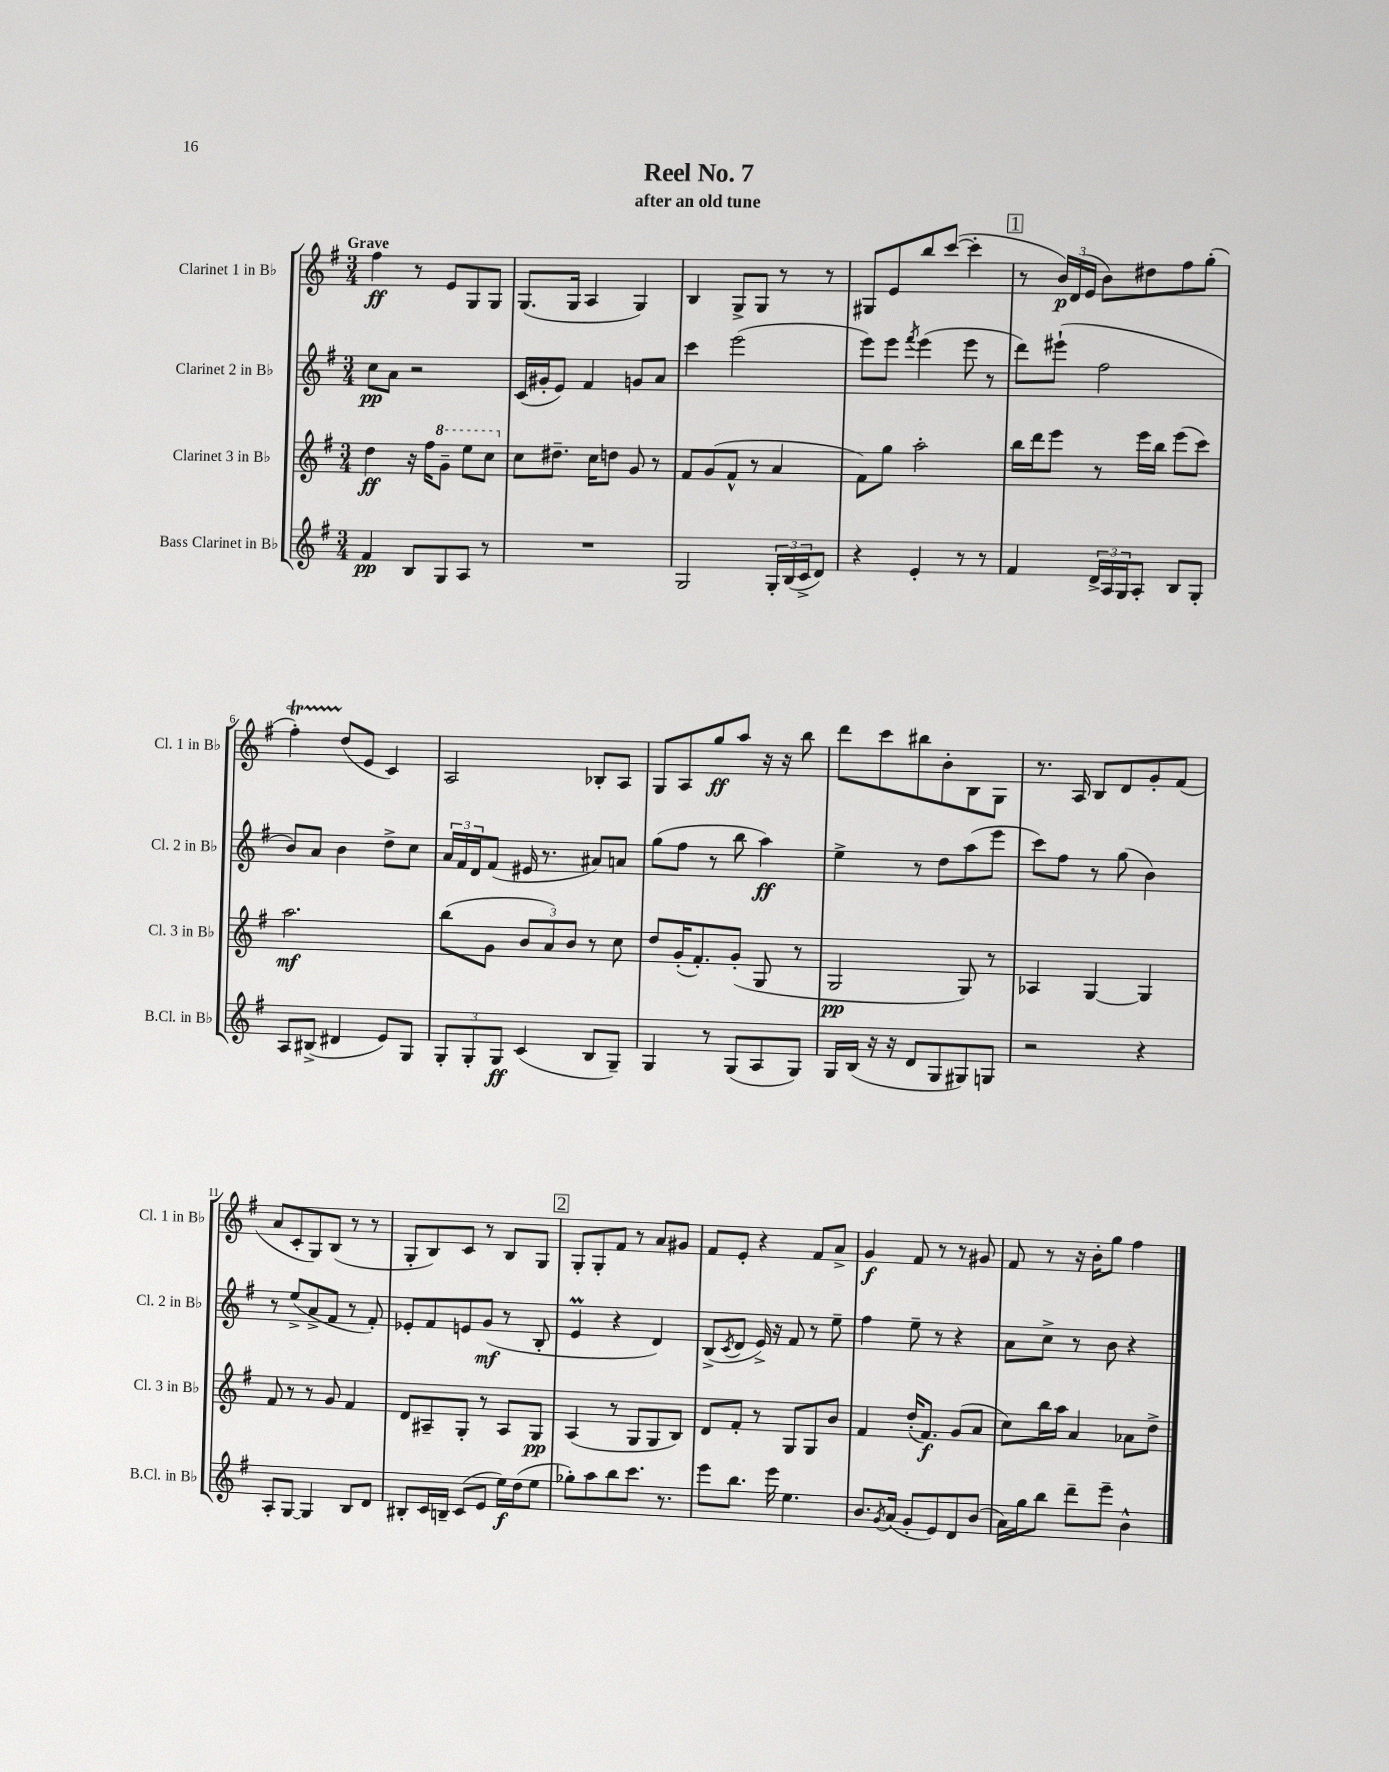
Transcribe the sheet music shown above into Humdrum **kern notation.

**kern	**kern	**kern	**kern
*staff4	*staff3	*staff2	*staff1
*clefG2	*clefG2	*clefG2	*clefG2
*k[f#]	*k[f#]	*k[f#]	*k[f#]
*M3/4	*M3/4	*M3/4	*M3/4
4f#	4dd	8cc	4ff#
.	.	8a	.
8B	16r	2r	8r
.	16ff#	.	.
8G	8gg~	.	8e
8A	8eee	.	8G
8r	8ccc	.	8G
=	=	=	=
2.r	8cc	(16c	(8.G
.	.	16g#'	.
.	8.dd#~	8e)	.
.	.	.	16G
.	.	4f#	4A
.	16cc	.	.
.	8dd	.	.
.	8g	8g	4G)
.	8r	8a	.
=	=	=	=
2G	8f#	4ccc	4B
.	(8g	.	.
.	8f#^^	(2eee	8G^
.	8r	.	8G
24G'	4a	.	8r
(24B	.	.	.
24c^	.	.	.
8d)	.	.	8r
=	=	=	=
4r	8f#)	8eee)	8G#
.	8gg	8eee	8e
.	.	8qfff#	.
4e'	2aa'	(4eee	8bb
.	.	.	([8ccc
8r	.	8eee	4ccc']
8r	.	8r	.
=	=	=	=
4f#	16bb	8ddd)	8r
.	16ddd	.	.
.	8eee	(8eee#`	24b)
.	.	.	(24d
.	.	.	24e
24d^	8r	2ff#	8b)
24A	.	.	.
24G	.	.	.
8A'	16eee	.	8dd#
.	16bb	.	.
8B	(8eee	.	8ff#
8G'	8ccc)	.	(8gg'
=	=	=	=
8A	2.aa	8b)	4ff#')
(8B#^	.	8a	.
4d#	.	4b	(8dd
.	.	.	8e
8e)	.	8dd^	4c)
8G	.	8cc	.
=	=	=	=
12G'	(8bb	24a	2A
.	.	24f#	.
12G'	.	24d	.
.	8g	(8f#	.
12G	.	.	.
(4c	12b	16e#	.
.	.	8.r	.
.	12a)	.	.
.	12b	.	.
8B	8r	8a#)	8B-'
8G~)	8cc	8a	8A
=	=	=	=
4G	8dd	(8gg	8G
.	(16g'	8ff#	8A
.	8.f#')	.	.
8r	.	8r	8gg
(8G	(8g'	8bb	8aa
8A	8G	4aa)	16r
.	.	.	16r
8G)	8r	.	8bb
=	=	=	=
16G	2G	4ee^	8ddd
(16B	.	.	.
16r	.	.	8ccc
16r	.	.	.
8d	.	8r	8bb#
8G	.	8dd	8b'
8G#)	8G)	(8aa	8B
8G	8r	8eee	8G
=	=	=	=
2r	4A-	8ccc)	8.r
.	.	8ff#	.
.	.	.	16A
.	[4G	8r	8B
.	.	(8gg	8d
4r	4G]	4b)	8g'
.	.	.	(8f#
=	=	=	=
8A'	8f#	8r	8a
[8G	8r	(8ee^	8c'
4G]	8r	8a^	8G)
.	8g	8f#	(8B
8B	4f#	8r	8r
8d	.	8f#')	8r
=	=	=	=
8B#'	8d	8e-'	8G'
16c	8A#~	8f#	8B)
16B~	.	.	.
(8c	8G'	8e	8c
8e	8r	(8g	8r
16ee)	8A#	8r	8B
(16dd	.	.	.
8ee	8G	8B'	8G
=	=	=	=
8gg-')	(4A	4e	8G'
8aa	.	.	8G'
8bb	8r	4r	8f#
8.ccc	8G	.	8r
.	8G	4d)	8a
8.r	.	.	.
.	8B)	.	8g#
=	=	=	=
8eee	8d	(8B^	8f#
.	.	8qc	.
8.bb	8f#'	8d	8e'
.	8r	16e^)	4r
16eee	.	16r	.
4.ee	8G	8f#	.
.	8G	8r	8f#
.	8b	8ee~	8a^
=	=	=	=
8.b	4f#	4ff#	4g
8qg	.	.	.
(16a	.	.	.
8g'	(16dd'	8ee~	8f#
.	8.f#)	.	.
8e)	.	8r	8r
8d	(8g	4r	8r
(8b	8a	.	8g#
=	=	=	=
16a)	8cc)	8a	8f#
16gg	.	.	.
8bb	16bb	8cc^	8r
.	16aa	.	.
8ddd~	4a	8r	16r
.	.	.	16b'
8eee~	.	8b	8gg
4b^^	8a-	4r	4ff#
.	8dd^	.	.
==	==	==	==
*-	*-	*-	*-
